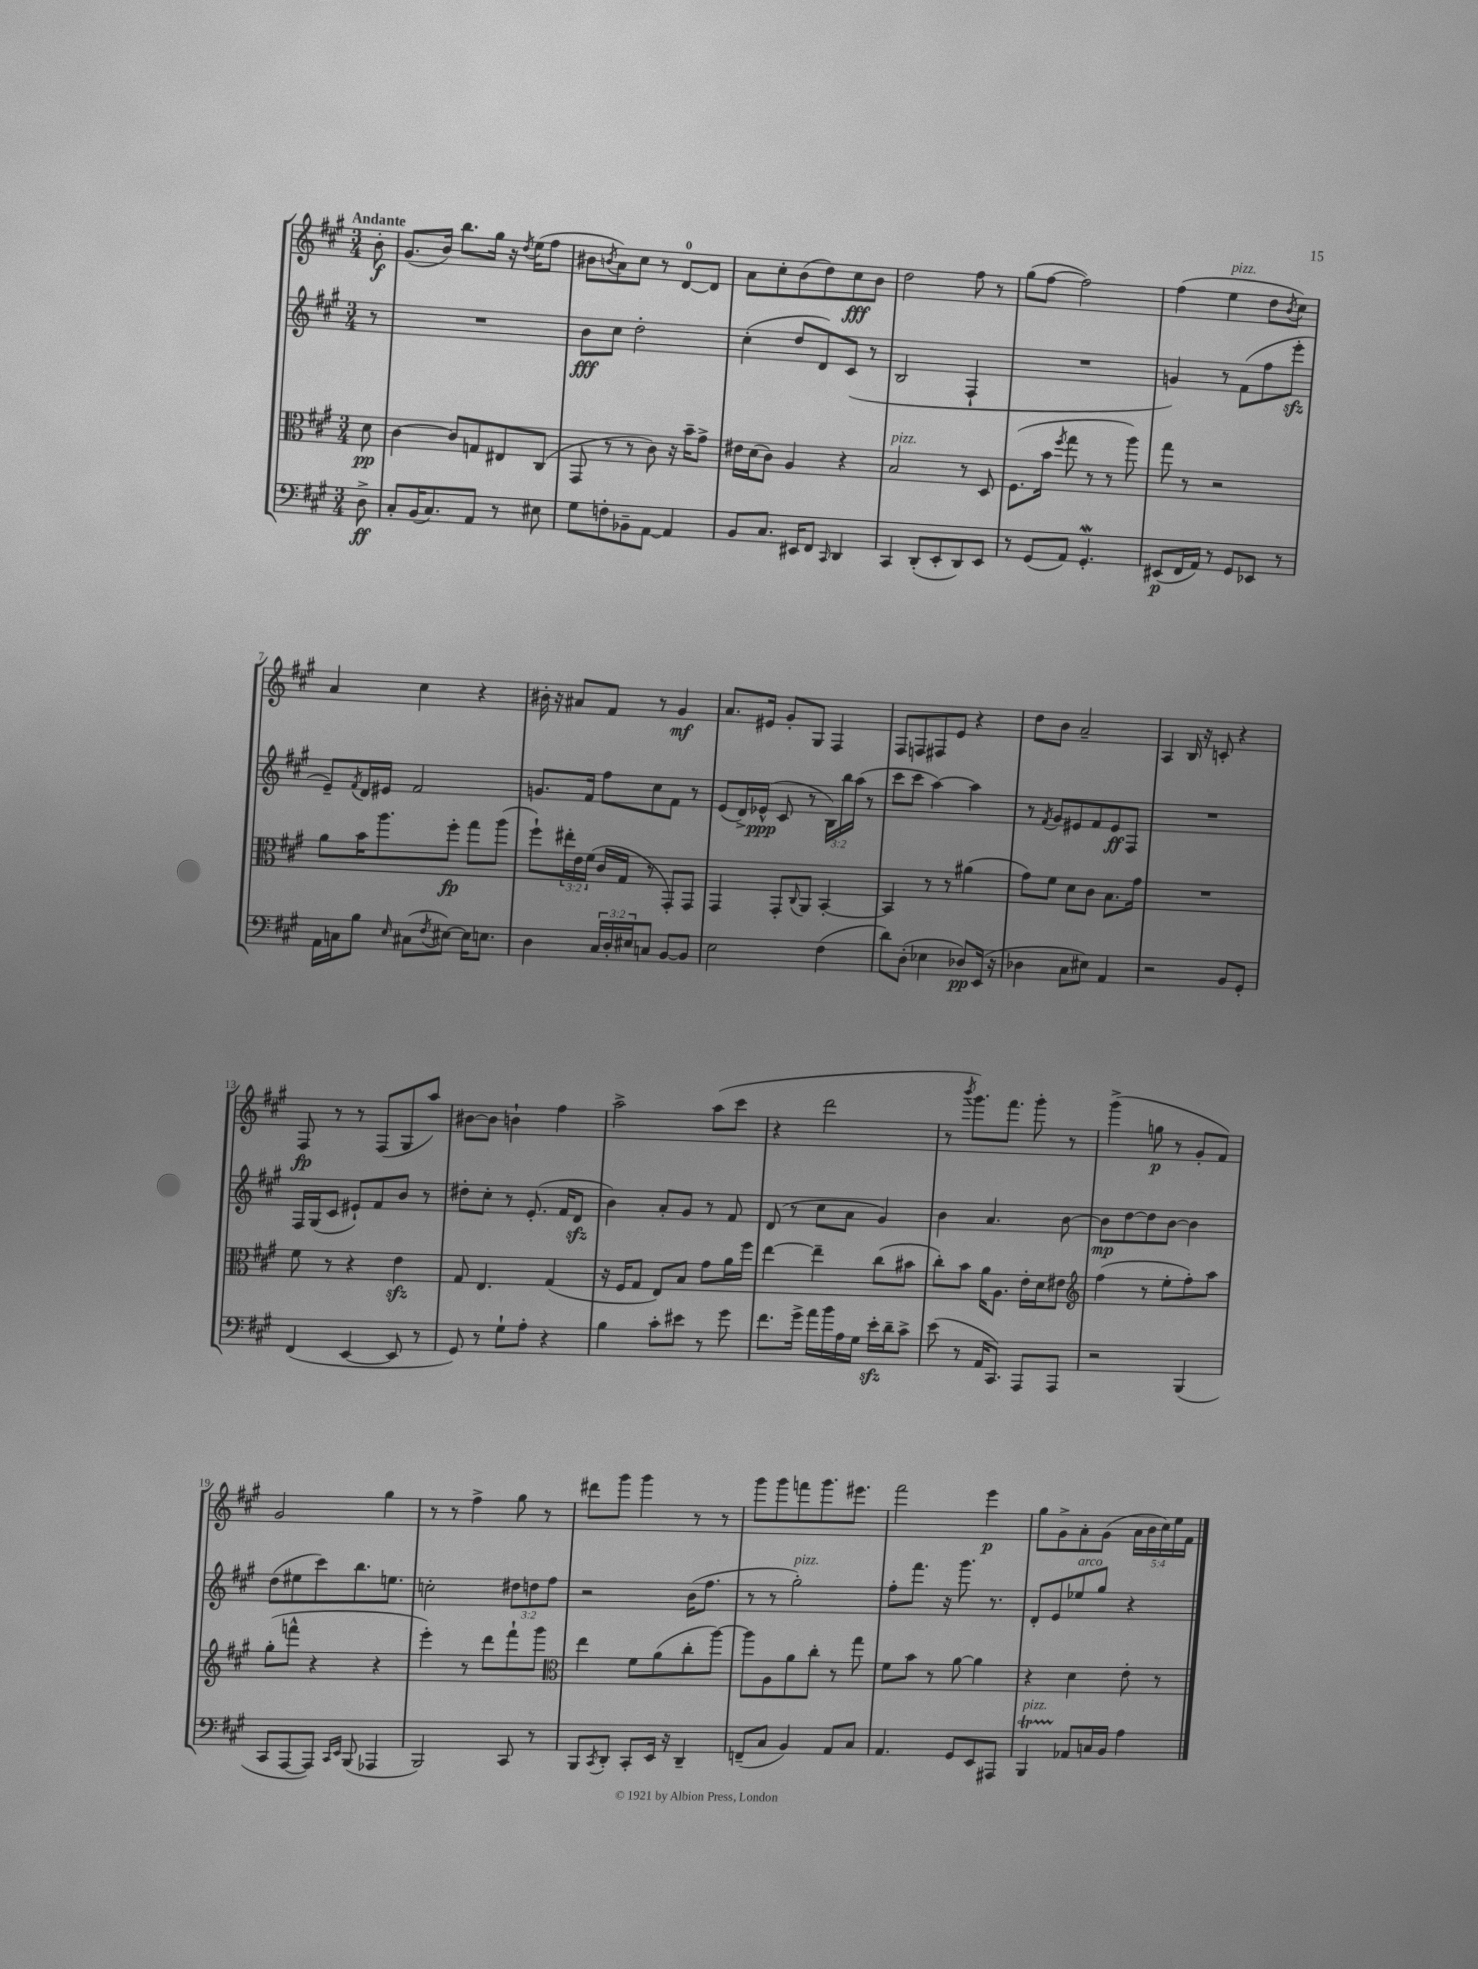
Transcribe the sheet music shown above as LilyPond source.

<<
\new StaffGroup <<
\new Staff = "s0" {
    \clef treble \key a \major \numericTimeSignature \time 3/4 \override Staff.TupletNumber.text = #tuplet-number::calc-fraction-text \partial 8 \tempo "Andante"
    b'8-.\f |
    gis'8.( b'16) b''8. gis''16 r16 \acciaccatura { d''8 } e''16( fis''8 |
    bis'8 \acciaccatura { b'8 } a'8) cis''8 r8 d'8-0~ d'8 |
    a'8 cis''8-. b'8( d''8) cis''8\fff b'8 |
    d''2 fis''8 r8 |
    gis''8( fis''8~ fis''2) |
    fis''4( e''4^\markup { \italic "pizz." } d''8 \acciaccatura { b'8 } cis''8) |
    a'4 cis''4 r4 |
    bis'16-. r16 ais'8 fis'8 r8 gis'4\mf |
    a'8. eis'16 gis'8-. gis8 fis4 |
    fis8 f8 fis8 e'8 r4 |
    d''8 b'8 a'2-- |
    a4 b16 r16 c'8-. r4 |
    fis8\fp r8 r8 fis8( gis8 a''8) |
    bis'8~ bis'8 b'4-! fis''4 |
    a''2-> a''8( cis'''8 |
    r4 d'''2 |
    r8 \acciaccatura { b'''8 } gis'''8.) fis'''8. gis'''8-. r8 |
    gis'''4->( g''8\p r8 gis'8-. fis'8) |
    gis'2 gis''4 |
    r8 r8 fis''4-> gis''8 r8 |
    dis'''8 gis'''8 gis'''4 r8 r8 |
    gis'''8 gis'''8 f'''8 gis'''8. eis'''8. |
    fis'''2 e'''4\p |
    gis''8 gis'8-> a'8-. gis'8( \tuplet 5/4 { a'16 b'16 cis''16) e''16 fis'16 } \bar "|." |
}
\new Staff = "s1" {
    \clef treble \key a \major \numericTimeSignature \time 3/4 \override Staff.TupletNumber.text = #tuplet-number::calc-fraction-text \partial 8
    r8 |
    R2. |
    b'8\fff cis''8 d''2-. |
    cis''4-.( d''8 d'8) cis'8( r8 |
    b2 fis4-! |
    R2. |
    g'4) r8 fis'8( fis''8 e'''8-.\sfz |
    e'8--) \acciaccatura { fis'8 } d'16 eis'16 fis'2 |
    g'8. fis'16 fis''8 cis''8 fis'8 r8 |
    e'8( d'16->) ees'16-^\ppp( cis'8 r8 \tuplet 3/2 { b16) b''16 a''16( } r8 |
    cis'''8 cis'''8 a''4~) a''4 |
    r8 \acciaccatura { fis'8 } gis'8 eis'8 fis'8 eis'8\ff fis8 |
    R2. |
    fis16 gis16( cis'8 eis'8-!) fis'8 b'8 r8 |
    dis''8-. cis''8-. r8 e'8.-.( fis'16 d'8\sfz |
    b'4) a'8-. gis'8 r8 fis'8 |
    d'8( r8 cis''8 a'8 gis'4) |
    b'4 a'4. b'8~ |
    b'8\mp d''8~ d''8 b'8~ b'4 |
    d''8( eis''8 cis'''8) b''8. e''8. |
    c''2-. \tuplet 3/2 { dis''8 d''8 fis''8 } |
    r2 b'16( fis''8. |
    r8 r8 gis''2-.^\markup { \italic "pizz." }) |
    fis''8-. fis'''8. r16 gis'''8. r8. |
    d'8-. e'8 ees''8^\markup { \italic "arco" } gis''8 r4 \bar "|." |
}
\new Staff = "s2" {
    \clef alto \key a \major \numericTimeSignature \time 3/4 \override Staff.TupletNumber.text = #tuplet-number::calc-fraction-text \partial 8
    d'8\pp |
    cis'4~ cis'8 g8 eis8 cis8( |
    gis,8 r8 r8 cis'8) r16 b'16-- gis'8-> |
    eis'16 d'16( cis'8) a4 r4 |
    b2^\markup { \italic "pizz." } r8 d8 |
    fis8.( b'16 \acciaccatura { fis''8 } gis''8 r8 r8 a''8) |
    gis''8 r8 r2 |
    a'8 b'16 a''8. fis''8-.\fp gis''8 a''8( |
    fis''8-!) \tuplet 3/2 { eis''16-. e'16 fis'16( } cis'16 gis16 r8 gis,8-.) gis,8 |
    gis,4 gis,8-. \appoggiatura { cis8 } a,8 b,4~-. |
    b,4 r8 r8 ais'4( |
    gis'8) fis'8 d'8 cis'8 b8. gis'16 |
    R2. |
    fis'8 r8 r4 e'4\sfz |
    gis8 e4. gis4( |
    r16 fis16 gis8 e8) b8 gis'8 a'16 fis''16 |
    e''4~ e''4-- cis''8( bis'8 |
    cis''8-.) b'8 a'16 a8. e'16-. d'16 eis'8 |
    \clef treble fis''4( r8 e''8-. fis''8-.) a''8 |
    gis''8-.( f'''8-^ r4 r4 |
    e'''4-.) r8 d'''8 fis'''8-! gis'''8 |
    \clef alto e''4 fis'8 a'8( cis''8-. a''8~) |
    a''8 a8 a'8 cis''8-. r8 gis''8 |
    fis'8 b'8 r8 a'8~ a'4 |
    r4 d'4 e'8-. r8 \bar "|." |
}
\new Staff = "s3" {
    \clef bass \key a \major \numericTimeSignature \time 3/4 \override Staff.TupletNumber.text = #tuplet-number::calc-fraction-text \partial 8
    d8->\ff |
    cis8-. b,16( cis8.) a,8 r8 eis8 |
    gis8 f8-. bes,8-- a,8~ a,4 |
    b,8 cis8. eis,16 fis,8 \grace { cis,16 } d,4 |
    cis,4 d,8-.( e,8-. d,8) e,8 |
    r8 gis,8( a,8) gis,4.-.\mordent |
    eis,8\p( fis,16 a,16) r8 gis,8 ees,8 r8 |
    a,16 c16 b8 \grace { e16 } cis8( \acciaccatura { fis8 } eis8~) eis16 e8. |
    d4 \tuplet 3/2 { cis16 d16-. eis16 } c8 b,8~ b,8 |
    e2 fis4( |
    d'8) d8-.( ees4 des8\pp) e,16( r16 |
    des4 cis8 eis8) a,4 |
    r2 b,8 gis,8-. |
    fis,4( e,4~ e,8 r8 |
    gis,8) r8 gis8-! a8-. r4 |
    b4 cis'8-. eis'8 r8 gis'8 |
    fis'8. gis'16-> a'16 b'16 a16 gis16 e'16-.\sfz d'16-- cis'8-> |
    e'8( r8 a,16 cis,8.) a,,8 a,,8 |
    r2 b,,4( |
    cis,8 a,,8~ a,,8) \grace { cis,16 e,16 } b,,8( aes,,4 |
    b,,2) cis,8 r8 |
    b,,8 \acciaccatura { cis,8 } d,8-. cis,8-. e,16 r16 d,4-- |
    f,8--( cis8 b,4) a,8 cis8 |
    a,4. gis,8 e,8 ais,,8 |
    b,,4\startTrillSpan^\markup { \italic "pizz." } aes,8\stopTrillSpan c16 b,16 a4 \bar "|." |
}
>>
>>
